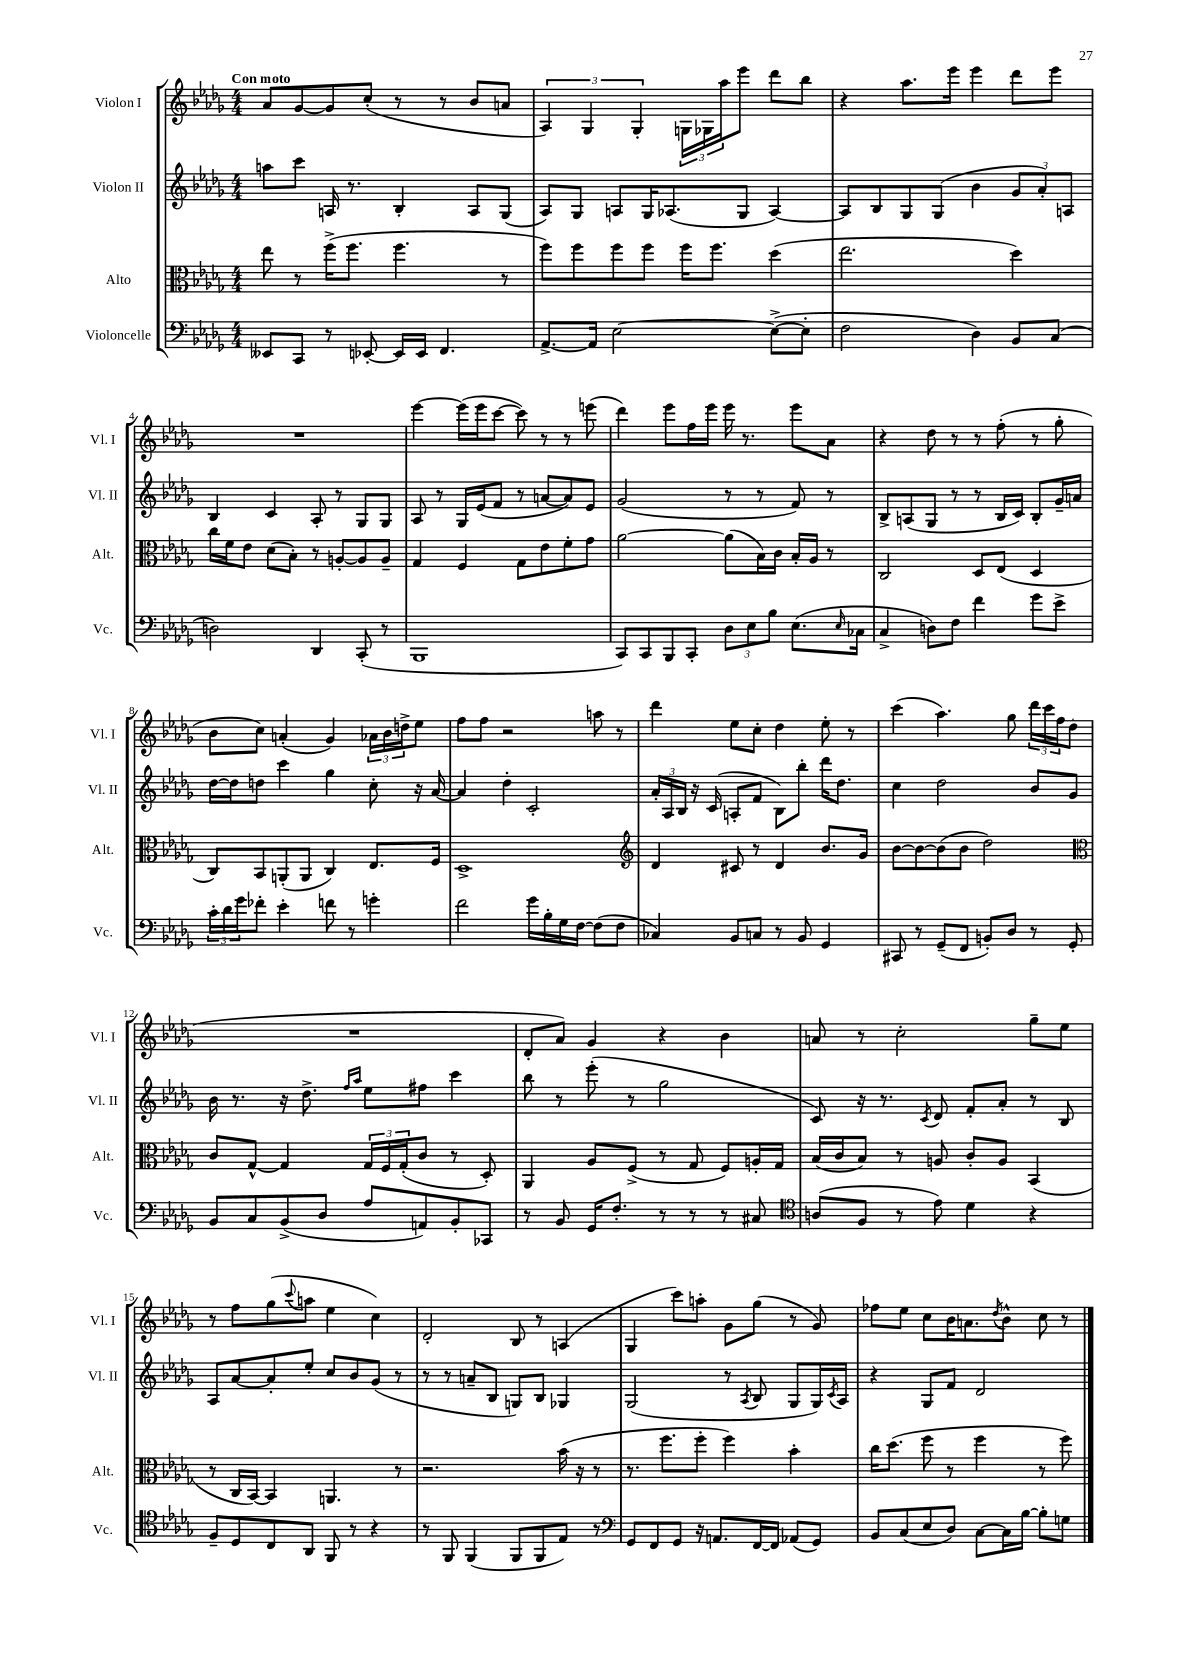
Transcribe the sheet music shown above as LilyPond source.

<<
\new StaffGroup <<
\new Staff = "s0" \with { instrumentName = "Violon I" shortInstrumentName = "Vl. I" } {
    \clef treble \key des \major \numericTimeSignature \time 4/4 \tempo "Con moto"
    aes'8 ges'8~ ges'8 c''8-.( r8 r8 bes'8 a'8 |
    \tuplet 3/2 { aes4) ges4 ges4-. } \tuplet 3/2 { g16 ges16 aes''16 } ees'''8 des'''8 bes''8 |
    r4 aes''8. ees'''16 ees'''4 des'''8 ees'''8 |
    R1 |
    ees'''4~ ees'''16( ees'''16 c'''8~ c'''8) r8 r8 e'''8( |
    des'''4) ees'''8 f''16 ees'''16 ees'''16 r8. ees'''8 aes'8 |
    r4 des''8 r8 r8 f''8-.( r8 ges''8-. |
    bes'8 c''8) a'4-.( ges'4) \tuplet 3/2 { aes'16 bes'16 d''16-> } ees''8 |
    f''8 f''8 r2 a''8 r8 |
    des'''4 ees''8 c''8-. des''4 ees''8-. r8 |
    c'''4( aes''4.) ges''8 \tuplet 3/2 { des'''16 c'''16 f''16 } des''8( |
    R1 |
    des'8-. aes'8) ges'4 r4 bes'4 |
    a'8 r8 c''2-. ges''8-- ees''8 |
    r8 f''8 ges''8( \appoggiatura { c'''8 } a''8 ees''4 c''4) |
    des'2-. bes8 r8 a4( |
    ges4 c'''8) a''8-. ges'8 ges''8( r8 ges'8) |
    fes''8 ees''8 c''8 bes'16 a'8. \acciaccatura { des''8 } bes'8-^ c''8 r8 \bar "|." |
}
\new Staff = "s1" \with { instrumentName = "Violon II" shortInstrumentName = "Vl. II" } {
    \clef treble \key des \major \numericTimeSignature \time 4/4
    a''8 c'''8 a16 r8. bes4-. a8 ges8( |
    aes8) ges8 a8 ges16 aes8.( ges8 aes4~) |
    aes8 bes8 ges8 ges8( bes'4 \tuplet 3/2 { ges'8 aes'8-.) a8 } |
    bes4 c'4 aes8-. r8 ges8 ges8 |
    aes8 r8 ges16 ees'16( f'8 r8 a'8~ a'8) ees'8 |
    ges'2( r8 r8 f'8) r8 |
    bes8-> a8( ges8 r8 r8 bes16 c'16) bes8-. ges'16-- a'16 |
    des''16~ des''16 d''8 c'''4 ges''4 c''8-. r16 aes'16~ |
    aes'4 des''4-. c'2-. |
    \tuplet 3/2 { aes'16-. aes16 bes16 } r16 c'16( a8-. f'8 bes8) bes''8-. des'''16 des''8. |
    c''4 des''2 bes'8 ges'8 |
    bes'16 r8. r16 des''8.-> \grace { f''16 aes''16 } ees''8 fis''8 c'''4 |
    bes''8 r8 ees'''8-.( r8 ges''2 |
    c'8) r16 r8. \acciaccatura { c'8 } des'8 f'8-. aes'8-. r8 bes8 |
    aes8 aes'8~ aes'8-. ees''8-. c''8 bes'8 ges'8( r8 |
    r8 r8 a'8-- bes8 g8) bes8 ges4 |
    ges2( r8 \acciaccatura { aes8 } bes8 ges8 ges16) \acciaccatura { c'8 } aes16 |
    r4 ges8 f'8 des'2 \bar "|." |
}
\new Staff = "s2" \with { instrumentName = "Alto" shortInstrumentName = "Alt." } {
    \clef alto \key des \major \numericTimeSignature \time 4/4
    ees''8 r8 f''16->( f''8. f''4. r8 |
    f''8) f''8 f''8 f''8 f''16 f''8. des''4( |
    ees''2. des''4) |
    c''16 f'16 ees'8 des'8( bes8-.) r8 a8~-. a8 a8-- |
    ges4 f4 ges8 ees'8 f'8-. ges'8 |
    aes'2~ aes'8( bes16) c'16 bes16-. aes16 r8 |
    c2 des8 ees8( des4 |
    c8) bes,8 a,8-.( a,8 c4) ees8. f16 |
    des1-> |
    \clef treble des'4 cis'8 r8 des'4 bes'8. ges'16 |
    bes'8~ bes'8~ bes'8( bes'8 des''2) |
    \clef alto c'8 ges8~-^ ges4 \tuplet 3/2 { ges16 f16 ges16-.( } c'8 r8 des8-.) |
    aes,4 aes8 f8->( r8 ges8 f8) a16-. ges16 |
    bes16( c'16 bes8) r8 a8 c'8-. a8 bes,4( |
    r8 c16 bes,16~) bes,4 a,4. r8 |
    r2. bes'16( r16 r8 |
    r8. f''8. f''8-. f''4) bes'4-. |
    c''16 des''8.( f''8 r8 f''4 r8 f''8) \bar "|." |
}
\new Staff = "s3" \with { instrumentName = "Violoncelle" shortInstrumentName = "Vc." } {
    \clef bass \key des \major \numericTimeSignature \time 4/4
    eeses,8 c,8 r8 ees,8~-. ees,16 ees,16 f,4. |
    aes,8.~-> aes,16 ees2~ ees8~->( ees8-. |
    f2 des4) bes,8 c8( |
    d2) des,4 c,8-.( r8 |
    bes,,1 |
    c,8) c,8 bes,,8 c,8-. \tuplet 3/2 { des8 ees8 bes8 } ees8.( \grace { ees16 } ces16 |
    c4-> d8) f8 f'4 ges'8 ees'8-> |
    \tuplet 3/2 { c'16-. des'16 ges'16 } fes'8-. ees'4-. f'8 r8 g'4-. |
    f'2 ges'16 bes16-. ges16 f16~ f8( f8 |
    ces4) bes,8 c8 r8 bes,8 ges,4 |
    cis,8 r8 ges,8--( f,8 b,8-.) des8 r8 ges,8-. |
    bes,8 c8 bes,8->( des8 aes8 a,8) bes,8-. ces,8 |
    r8 bes,8 ges,16 f8.-. r8 r8 r8 cis8 |
    \clef tenor a8( f8 r8 ees'8) des'4 r4 |
    f8-- des8 c8 aes,8 f,8 r8 r4 |
    r8 f,8 f,4( f,8 f,8 ees8) r8 |
    \clef bass ges,8 f,8 ges,8 r16 a,8. f,16~ f,16 aes,8( ges,8) |
    bes,8 c8( ees8 des8) c8~ c16 bes16~ bes8-. g8 \bar "|." |
}
>>
>>
